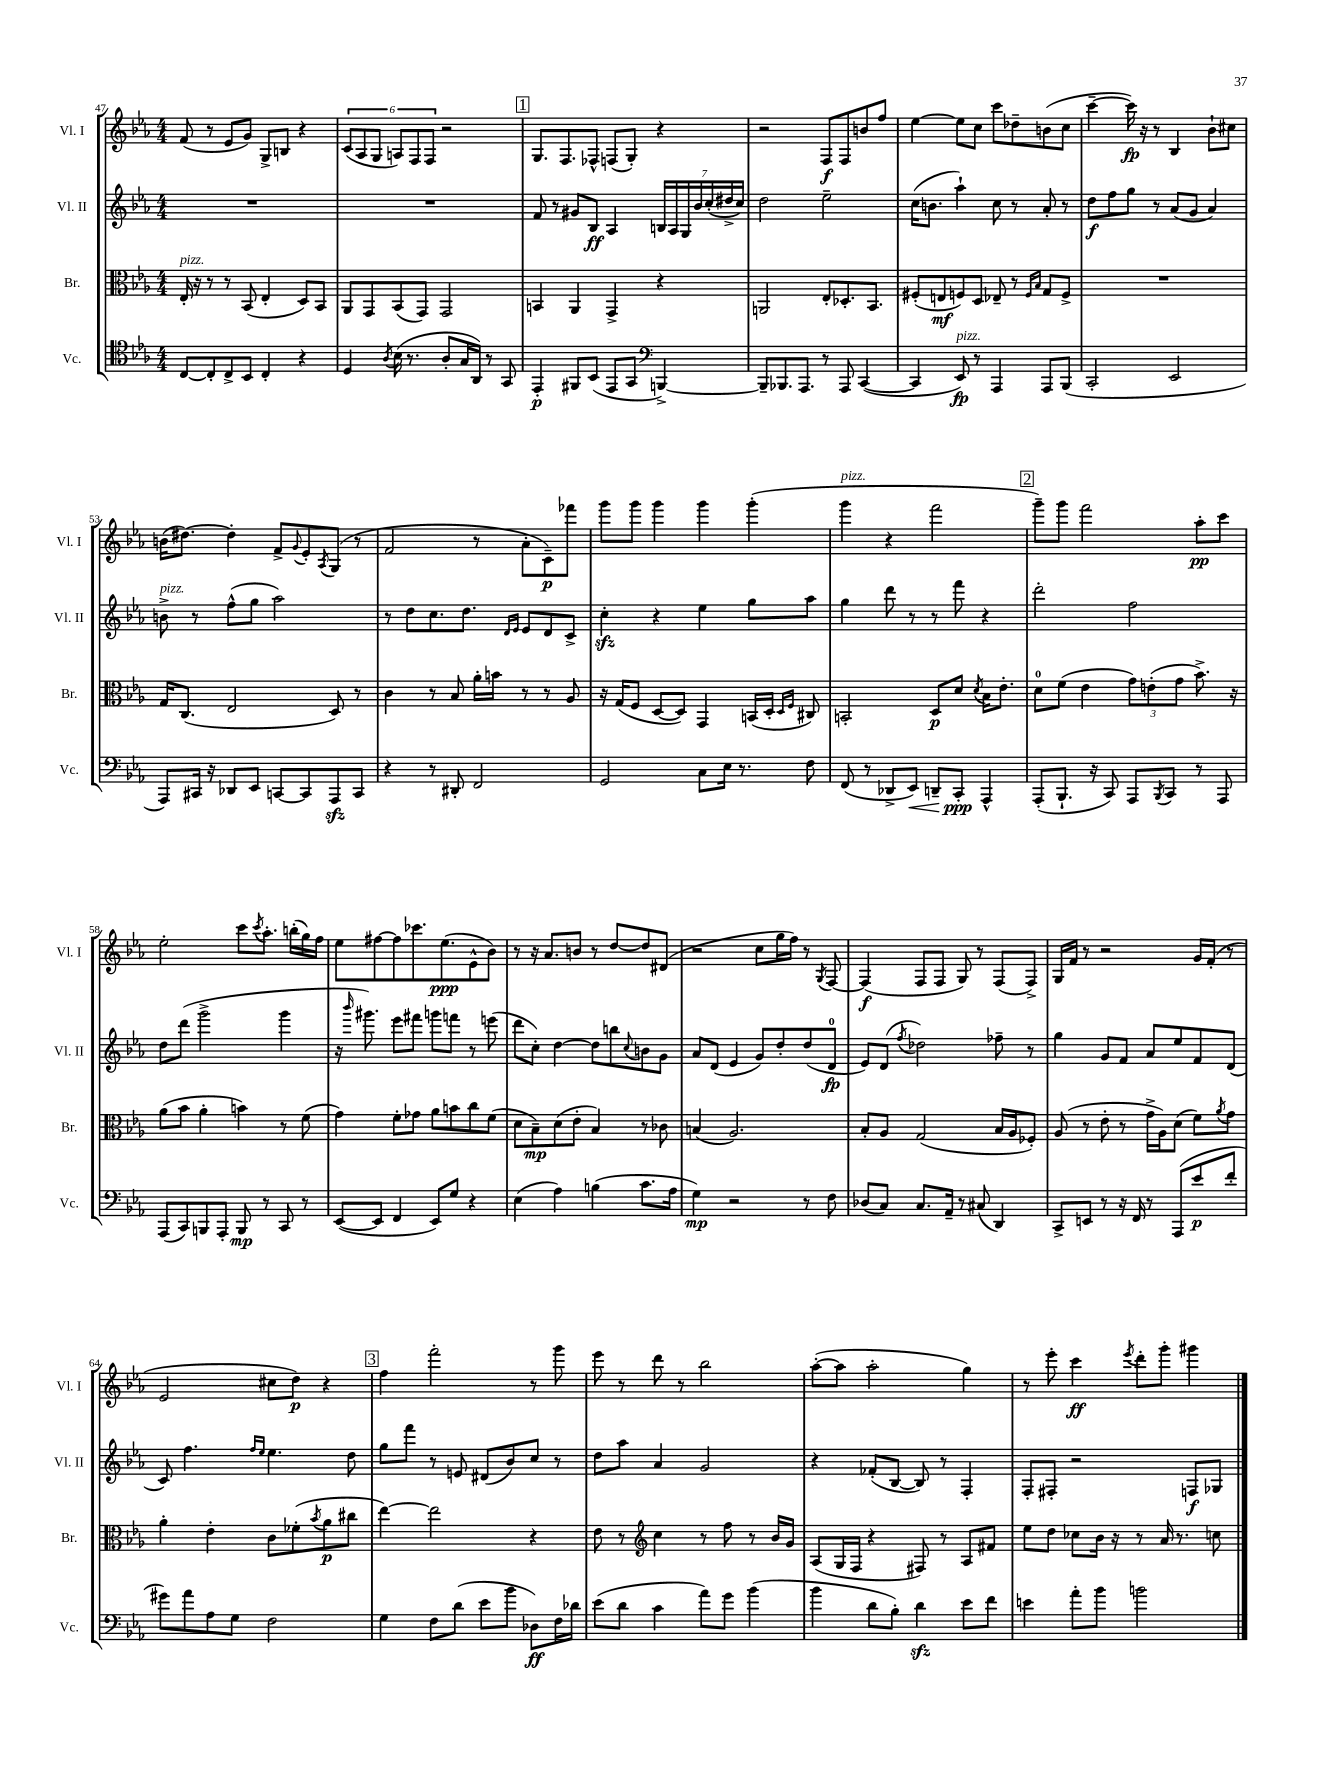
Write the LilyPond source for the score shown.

<<
\new StaffGroup <<
\new Staff = "s0" \with { instrumentName = "Vl. I" shortInstrumentName = "Vl. I" } {
    \clef treble \key ees \major \numericTimeSignature \time 4/4
    f'8( r8 ees'8 g'8) g8-> b8 r4 |
    \tuplet 6/4 { c'8( aes8 g8 a8) f8 f8 } r2 |
    \mark \markup { \box "1" } g8. f8. fes8-^ f8( g8-.) r4 |
    r2 f8\f f8 b'8 f''8 |
    ees''4~ ees''8 c''8 c'''8 des''8-- b'8( c''8 |
    c'''4~-- c'''16\fp) r16 r8 bes4 bes'8-! cis''8 |
    b'16( dis''8.~) dis''4-. f'8-> \appoggiatura { g'8 } ees'8-. \acciaccatura { aes8 } g8( r8 |
    f'2 r8 aes'8-. c'8--\p) fes'''8 |
    g'''8 g'''8 g'''4 g'''4 g'''4-.( |
    g'''4^\markup { \italic "pizz." } r4 f'''2 |
    \mark \markup { \box "2" } g'''8--) g'''8 f'''2 aes''8-.\pp c'''8 |
    ees''2-. c'''8 \acciaccatura { c'''8 } aes''8.-. b''16-.( g''16) f''16 |
    ees''8 fis''8~ fis''8 ces'''8. ees''8.\ppp( ees'8-^ bes'8) |
    r8 r16 aes'8. b'8 r8 d''8~ d''8 dis'8( |
    r2 c''8 g''16 f''16) r8 \acciaccatura { g8 } f8~ |
    f4\f( f8 f8 g8) r8 f8( f8->) |
    g16 f'16 r8 r2 g'16 f'16-.( r8 |
    ees'2 cis''8 d''8\p) r4 |
    \mark \markup { \box "3" } f''4 f'''2-. r8 g'''8 |
    ees'''8 r8 d'''8 r8 bes''2 |
    aes''8~-.( aes''8 aes''2-. g''4) |
    r8 ees'''8-. c'''4\ff \acciaccatura { ees'''8 } d'''8-. g'''8-. gis'''4 \bar "|." |
}
\new Staff = "s1" \with { instrumentName = "Vl. II" shortInstrumentName = "Vl. II" } {
    \clef treble \key ees \major \numericTimeSignature \time 4/4
    R1 |
    R1 |
    \mark \markup { \box "1" } f'8 r8 gis'8 bes8\ff aes4 \tuplet 7/4 { b16 aes16 g16 bes'16 c''16-.( dis''16-> c''16) } |
    d''2 ees''2-- |
    c''16( b'8. aes''4-!) c''8 r8 aes'8-. r8 |
    d''8\f f''8 g''8 r8 aes'8( g'8 aes'4) |
    b'8->^\markup { \italic "pizz." } r8 f''8-^( g''8 aes''2) |
    r8 d''8 c''8. d''8. \grace { d'16 ees'16 } ees'8 d'8 c'8-> |
    c''4-.\sfz r4 ees''4 g''8 aes''8 |
    g''4 d'''8 r8 r8 f'''8 r4 |
    \mark \markup { \box "2" } d'''2-. f''2 |
    d''8 d'''8( g'''2-> g'''4 |
    r16 \grace { bes'''16 } gis'''8.) ees'''8 fis'''8 g'''8 f'''8 r8 e'''8( |
    d'''8 c''8-.) d''4~ d''8 b''8 \appoggiatura { c''8 } b'8 g'8 |
    aes'8 d'8( ees'4 g'8) d''8-. d''8( d'8-0\fp |
    ees'8) d'8( \acciaccatura { f''8 } des''2) fes''8-- r8 |
    g''4 g'8 f'8 aes'8 ees''8 f'8 d'8( |
    c'8) f''4. \grace { f''16 ees''16 } ees''4. d''8 |
    \mark \markup { \box "3" } g''8 f'''8 r8 e'8 dis'8( bes'8) c''8 r8 |
    d''8 aes''8 aes'4 g'2 |
    r4 fes'8-.( bes8~ bes8) r8 f4-. |
    f8-. fis8-. r2 f8\f ges8 \bar "|." |
}
\new Staff = "s2" \with { instrumentName = "Br." shortInstrumentName = "Br." } {
    \clef alto \key ees \major \numericTimeSignature \time 4/4
    ees16-.^\markup { \italic "pizz." } r16 r8 r8 bes,8( ees4-. d8) bes,8 |
    aes,8 g,8 bes,8( g,8) g,2 |
    \mark \markup { \box "1" } b,4 aes,4 g,4-> r4 |
    a,2 ees8-. des8.-. bes,8. |
    fis8-.( e8\mf f8) d8 ees8-- r8 \grace { f16 bes16 } g8 f8-> |
    R1 |
    g16 c8.( ees2 d8) r8 |
    c'4 r8 bes8 aes'16-. b'16 r8 r8 aes8 |
    r16 g16( f8 d8~ d8) g,4 b,16( d16-. \grace { d16 f16 } cis8) |
    b,2-. d8\p d'8 \acciaccatura { d'8 } bes16 ees'8.-. |
    \mark \markup { \box "2" } d'8-0 f'8( ees'4 \tuplet 3/2 { g'8) e'8-.( g'8 } bes'8.->) r16 |
    aes'8( bes'8 aes'4-. b'4) r8 f'8( |
    g'4) f'8-. ges'8 aes'8 b'8 c''8 f'8( |
    d'8 bes8--\mp) d'8( ees'8-. bes4) r8 ces'8 |
    b4( aes2.) |
    bes8-. aes8 g2( bes16 aes16 fes8-.) |
    aes8( r8 ees'8-. r8 g'16-> aes16) d'8( f'8) \acciaccatura { aes'8 } g'8 |
    aes'4-. ees'4-. c'8 fes'8-.( \acciaccatura { bes'8 } aes'8\p cis''8 |
    \mark \markup { \box "3" } ees''4~) ees''2 r4 |
    ees'8 r8 \clef treble c''4 r8 f''8 r8 bes'16 g'16 |
    aes8( g16 f16 r4 fis8) r8 aes8 fis'8 |
    ees''8 d''8 ces''8 bes'16 r16 r8 aes'16 r8. c''8 \bar "|." |
}
\new Staff = "s3" \with { instrumentName = "Vc." shortInstrumentName = "Vc." } {
    \clef tenor \key ees \major \numericTimeSignature \time 4/4
    c8~ c8-. c8-> bes,8 c4-. r4 |
    d4 \acciaccatura { aes8 } bes16( r8. aes8-. g16 aes,16) r8 g,8 |
    \mark \markup { \box "1" } ees,4-.\p fis,8 bes,8( ees,8 g,8 \clef bass b,,4~->) |
    b,,8-- bes,,8. aes,,8. r8 aes,,8 c,4~( |
    c,4 ees,8\fp^\markup { \italic "pizz." }) r8 aes,,4 aes,,8 bes,,8( |
    c,2-. ees,2 |
    aes,,8) cis,16 r16 des,8 ees,8 c,8~ c,8 aes,,8\sfz c,8 |
    r4 r8 dis,8-. f,2 |
    g,2 c8 ees16 r8. f8 |
    f,8( r8 des,8-> ees,8\<) d,8-- c,8-.\ppp\! aes,,4-^ |
    \mark \markup { \box "2" } aes,,8-.( bes,,8.-! r16 c,8) aes,,8 \acciaccatura { bes,,8 } c,8 r8 aes,,8 |
    aes,,8( c,8) b,,8 aes,,8-. b,,8\mp r8 c,8 r8 |
    ees,8~( ees,8 f,4 ees,8) g8 r4 |
    ees4( aes4) b4( c'8. aes16 |
    g4\mp) r2 r8 f8 |
    des8( c8) c8. aes,16-- r8 cis8( d,4) |
    c,8-> e,8 r8 r16 f,16 r8 aes,,8( ees'8\p f'8-. |
    gis'8) aes'8 aes8 g8 f2 |
    \mark \markup { \box "3" } g4 f8 d'8( ees'8 bes'8 des8\ff) f16 des'16 |
    ees'8( d'8 c'4 aes'8) g'8 bes'4( |
    bes'4 d'8 bes8-.) d'4\sfz ees'8 f'8 |
    e'4 aes'8-. bes'8 b'2 \bar "|." |
}
>>
>>
\layout { \context { \Score currentBarNumber = #47 } }
